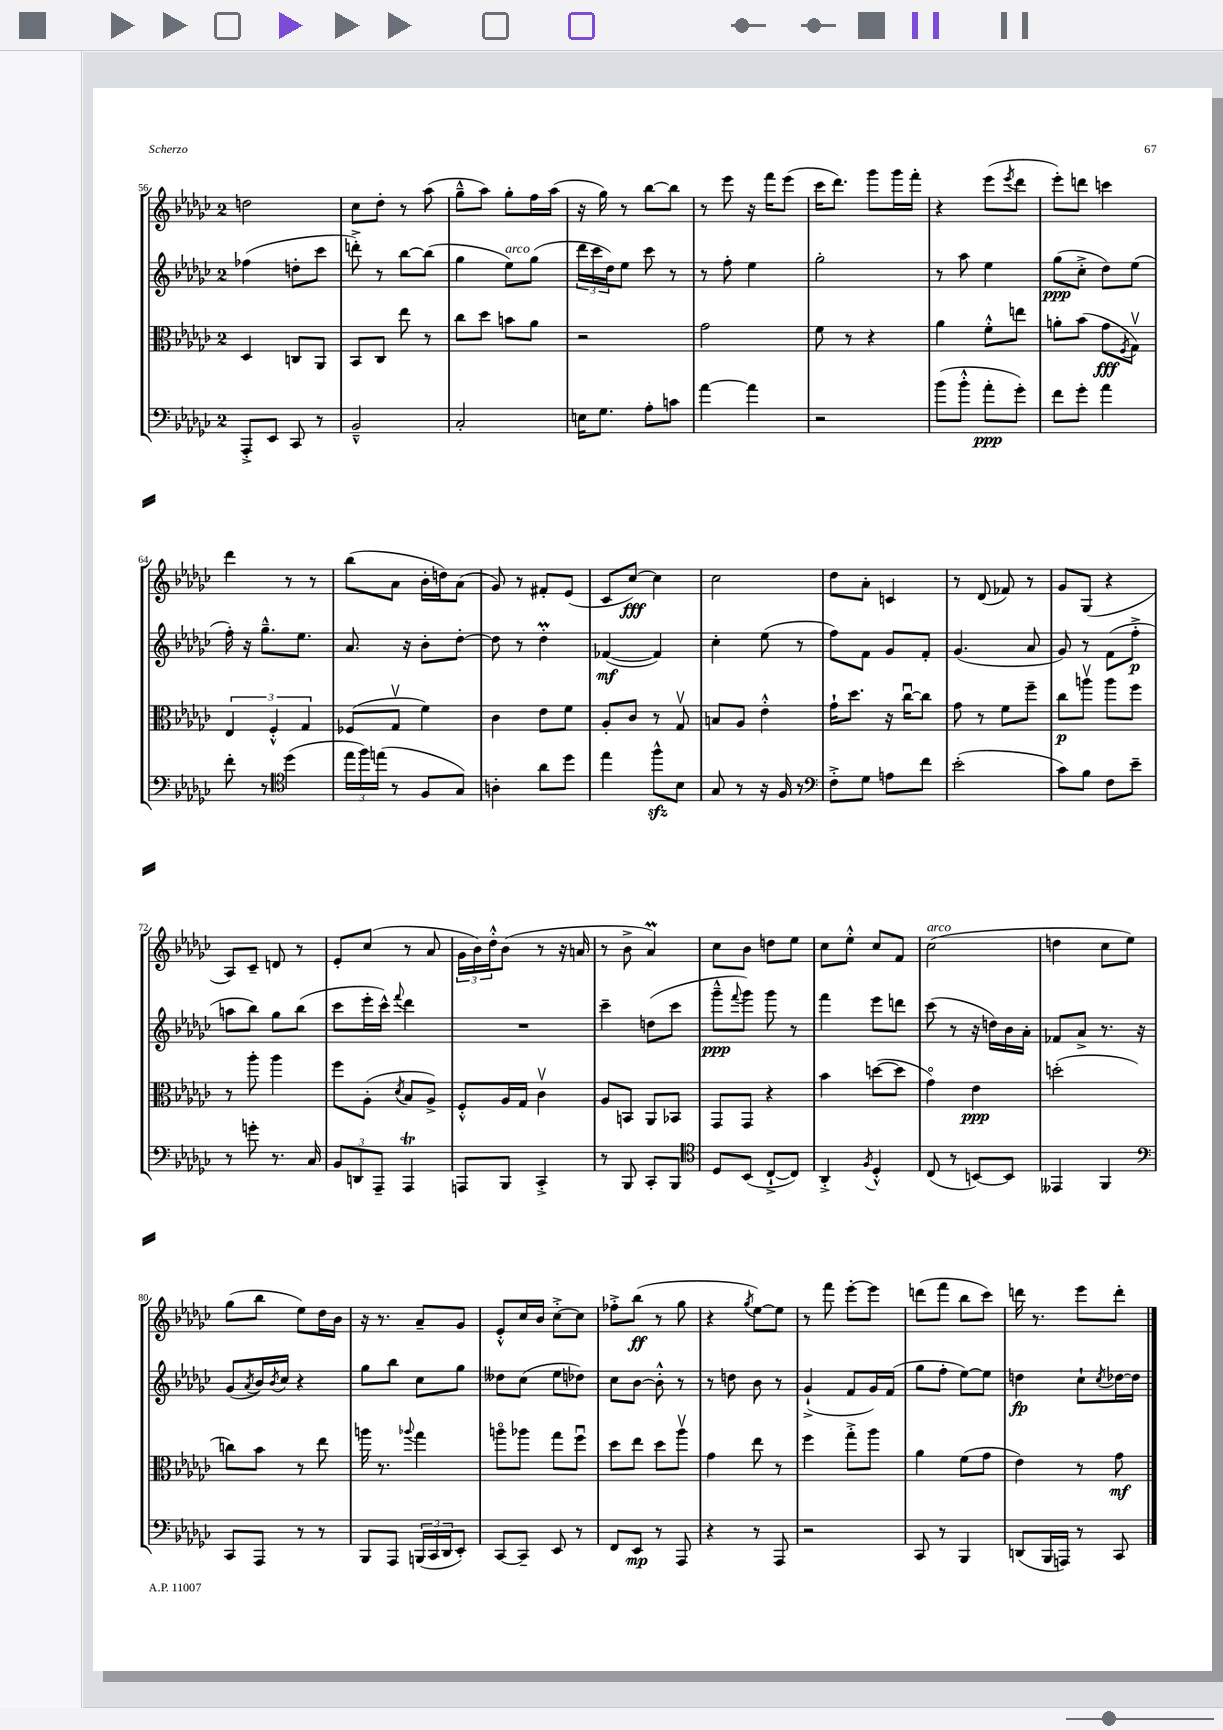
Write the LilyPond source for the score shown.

<<
\new StaffGroup <<
\new Staff = "s0" {
    \clef treble \key ges \major \once \override Staff.TimeSignature.style = #'single-digit \time 2/4
    d''2 |
    ces''8 des''8-. r8 aes''8( |
    ges''8---^ aes''8) ges''8-. f''16 aes''16( |
    r16 ges''16) r8 bes''8~ bes''8 |
    r8 ees'''8 r16 f'''16 ees'''8( |
    ces'''16 des'''8.) ges'''8 ges'''16 f'''16-. |
    r4 ees'''8( \acciaccatura { ees'''8 } des'''8 |
    ees'''8-.) d'''8 c'''4 |
    des'''4 r8 r8 |
    bes''8( aes'8 bes'16-. d''16) aes'8( |
    ges'8) r8 fis'8-. ees'8( |
    ces'8 ces''8~\fff) ces''4 |
    ces''2 |
    des''8 aes'8-. c'4 |
    r8 des'8( fes'8) r8 |
    ges'8 ges8( r4 |
    aes8) ces'8-- d'8 r8 |
    ees'8-. ces''8( r8 aes'8 |
    \tuplet 3/2 { ges'16 bes'16) des''16-.-^ } bes'8( r8 r16 a'16 |
    r8 bes'8-> aes'4\prall) |
    ces''8 bes'8 d''8 ees''8 |
    ces''8 ees''8-.-^ ces''8 f'8 |
    ces''2^\markup { \italic "arco" }( |
    d''4 ces''8 ees''8) |
    ges''8( bes''8 ees''8) des''16 bes'16 |
    r16 r8. aes'8-- ges'8 |
    ees'8-.-^ ces''16 bes'16 ces''8~-.-> ces''8 |
    fes''8-.-> bes''8\ff( r8 ges''8 |
    r4 \acciaccatura { ges''8 } ees''8~) ees''8 |
    r8 f'''8 ees'''8~-. ees'''8 |
    d'''8( f'''8 bes''8 ces'''8) |
    d'''16 r8. ees'''8 d'''8-. \bar "|." |
}
\new Staff = "s1" {
    \clef treble \key ges \major \once \override Staff.TimeSignature.style = #'single-digit \time 2/4
    fes''4( d''8-. ces'''8 |
    d'''8-.->) r8 bes''8~ bes''8( |
    ges''4 ees''8^\markup { \italic "arco" }) ges''8( |
    \tuplet 3/2 { des'''16 ces'''16 des''16) } ees''8 ces'''8 r8 |
    r8 f''8-. ees''4 |
    ges''2-. |
    r8 aes''8 ees''4 |
    ges''8\ppp( ces''8-.-> des''8) ees''8( |
    f''16-.) r16 ges''8.---^ ees''8. |
    aes'8. r16 bes'8-. des''8~-. |
    des''8 r8 des''4-.\prall |
    fes'4~\mf( fes'4) |
    ces''4-. ees''8( r8 |
    f''8) f'8 ges'8 f'8-. |
    ges'4.( aes'8 |
    ges'8) r8 f'8( f''8-.->\p |
    a''8 bes''8) ges''8 bes''8( |
    ces'''8 ees'''16-. ces'''16-^) \appoggiatura { f'''8 } des'''4 |
    R2 |
    ces'''4-- d''8( ces'''8 |
    ges'''8---^\ppp \appoggiatura { f'''8 } ges'''8) ges'''8 r8 |
    f'''4 ees'''8 d'''8 |
    ces'''8( r8 r16 d''16) bes'16 aes'16-. |
    fes'8 aes'8-> r8. r16 |
    ges'8( \acciaccatura { aes'8 } bes'16) \acciaccatura { bes'8 } ces''16 r4 |
    ges''8 bes''8 ces''8 ges''8 |
    deses''8 ces''8( ees''8 des''8) |
    ces''8 bes'8~ bes'8-.-^ r8 |
    r8 d''8 bes'8 r8 |
    ges'4-!->( f'8 ges'16) f'16( |
    ges''8 f''8-. ees''8~) ees''8 |
    d''4\fp ces''8-! \acciaccatura { ces''8 } des''16~ des''16 \bar "|." |
}
\new Staff = "s2" {
    \clef alto \key ges \major \once \override Staff.TimeSignature.style = #'single-digit \time 2/4
    des4 c8 aes,8 |
    bes,8 ces8 ees''8 r8 |
    ces''8 des''8 b'8 aes'8 |
    r2 |
    ges'2 |
    f'8 r8 r4 |
    aes'4 f'8-.-^ e''8 |
    a'8-. bes'8( ges'8\fff \acciaccatura { f8 } ges8\upbow) |
    \tuplet 3/2 { ees4 f4-.-^ ges4 } |
    fes8( ges8\upbow f'4) |
    ces'4 ees'8 f'8 |
    aes8-. ces'8 r8 ges8\upbow |
    b8 aes8 ees'4-.-^ |
    ges'16-! des''8. r16 ces''16~\downbow ces''8 |
    ges'8 r8 f'8 f''8-- |
    ces''8\p a''8\upbow a''8 f''8 |
    r8 aes''8-. aes''4 |
    f''8 aes8-.( \acciaccatura { des'8 } bes8 aes8->) |
    f8-.-^ aes16 ges16 ces'4\upbow |
    aes8 b,8 aes,8 bes,8 |
    ges,8 ges,8 r4 |
    bes'4 d''8~( d''8 |
    ges'4\flageolet) ees'4\ppp |
    d''2-.( |
    c''8) bes'8 r8 ees''8 |
    a''16 r8. \appoggiatura { aes''8 } ges''4 |
    a''8\flageolet aes''8 ges''8 f''8\downbow |
    des''8 ees''8 des''8 aes''8\upbow |
    ges'4 ees''8 r8 |
    f''4 ges''8-.-> aes''8 |
    aes'4 f'8( ges'8 |
    ees'4) r8 ges'8\mf \bar "|." |
}
\new Staff = "s3" {
    \clef bass \key ges \major \once \override Staff.TimeSignature.style = #'single-digit \time 2/4
    aes,,8-.-> ees,8 ces,8 r8 |
    bes,2---^ |
    ces2-. |
    e16 ges8. aes8-. c'8 |
    aes'4~ aes'4 |
    r2 |
    bes'8( bes'8-.-^ aes'8-.\ppp ges'8-.) |
    f'8 ges'8-. aes'4 |
    f'8-. r8 \clef tenor des''4( |
    \tuplet 3/2 { ees''16 f''16) e''16( } r8 f8 ges8) |
    a4-. aes'8 des''8 |
    ees''4 f''8-^\sfz bes8 |
    ges8 r8 r16 f16 r8 |
    \clef bass f8-.-> ges8 a8 f'8 |
    ees'2-.( |
    ces'8) bes8 f8 ees'8-- |
    r8 g'8-. r8. ces16 |
    \tuplet 3/2 { bes,8 d,8 aes,,8-- } aes,,4\trill |
    a,,8 bes,,8 ces,4-.-> |
    r8 bes,,8 ces,8-. bes,,8 |
    \clef tenor des8 bes,8( ces8~-!-> ces8) |
    aes,4-.-> \acciaccatura { f8 } des4-.-^ |
    ces8( r8 b,8~) b,8 |
    eeses,4 f,4 |
    \clef bass ces,8 aes,,8 r8 r8 |
    bes,,8 aes,,8 \tuplet 3/2 { b,,16( ces,16 des,16 } ees,8-.) |
    ces,8~ ces,8-- ees,8 r8 |
    f,8 ees,8\mp r8 aes,,8 |
    r4 r8 aes,,8 |
    r2 |
    ces,8 r8 bes,,4 |
    d,8( bes,,16 a,,16) r8 ces,8 \bar "|." |
}
>>
>>
\layout { \context { \Score currentBarNumber = #56 } }
